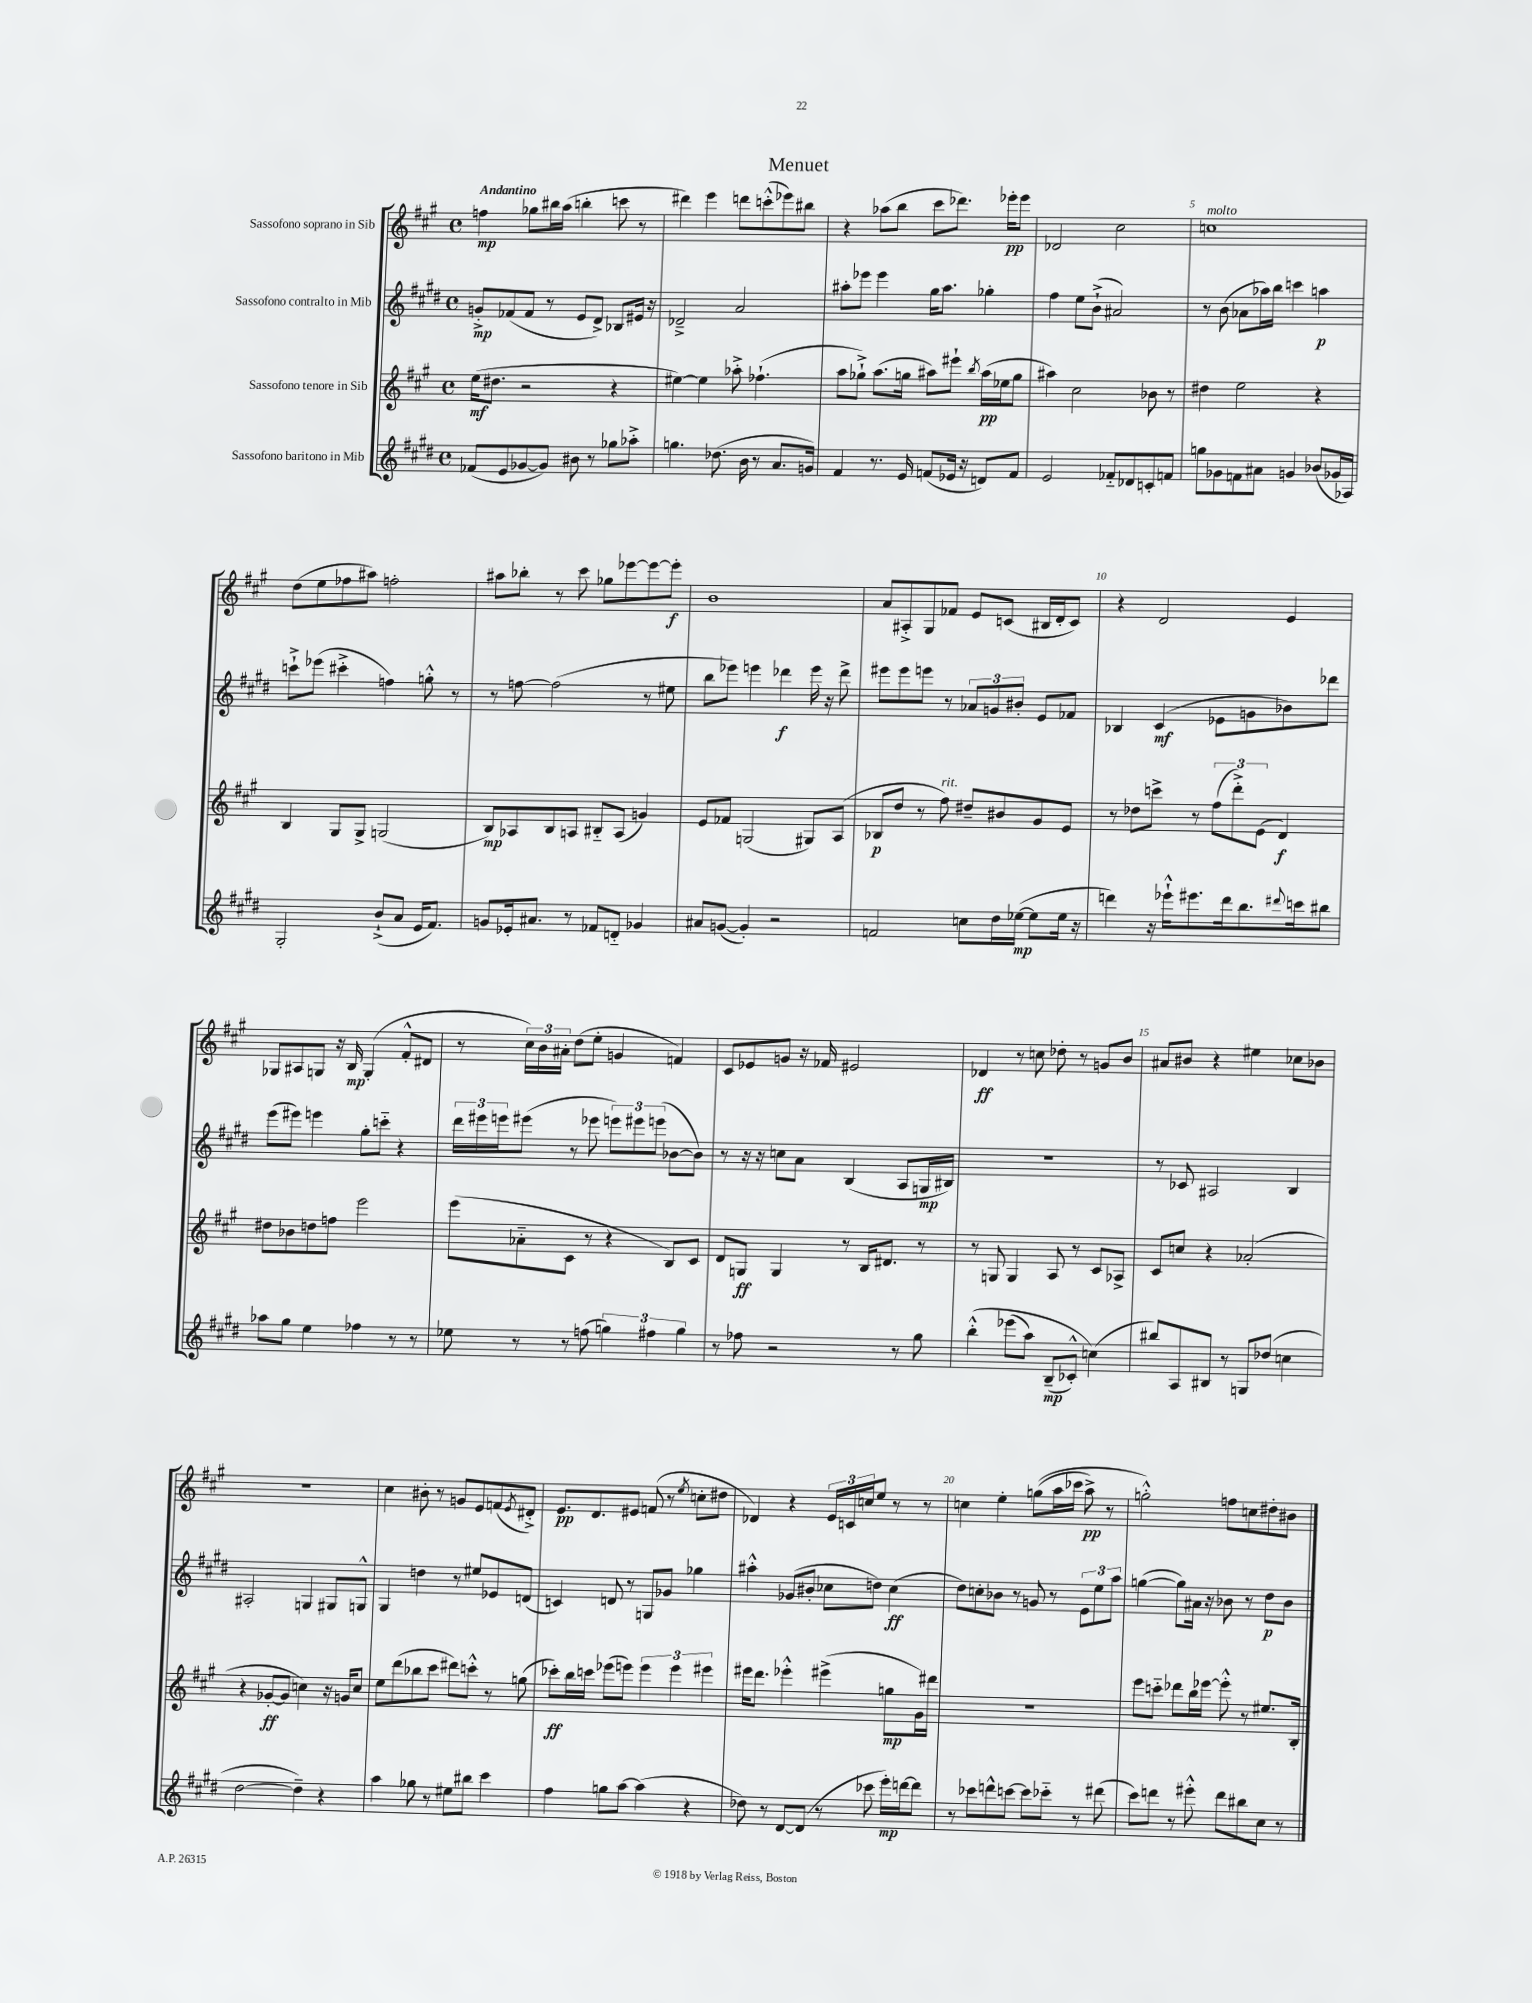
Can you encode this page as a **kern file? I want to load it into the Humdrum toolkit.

**kern	**dynam	**kern	**dynam	**kern	**dynam	**kern	**dynam
*part4	*part4	*part3	*part3	*part2	*part2	*part1	*part1
*staff4	*staff4	*staff3	*staff3	*staff2	*staff2	*staff1	*staff1
*I"Sassofono baritono in Mib	*	*I"Sassofono tenore in Sib	*	*I"Sassofono contralto in Mib	*	*I"Sassofono soprano in Sib	*
*clefG2	*	*clefG2	*	*clefG2	*	*clefG2	*
*k[f#c#g#d#]	*	*k[f#c#g#]	*	*k[f#c#g#d#]	*	*k[f#c#g#]	*
*M4/4	*	*M4/4	*	*M4/4	*	*M4/4	*
*met(c)	*	*met(c)	*	*met(c)	*	*met(c)	*
=1	=1	=1	=1	=1	=1	=1	=1
!	!	!	!	!	!	!LO:TX:a:B:t=Andantino	!
(8f-X/L	.	(16ee\KL	mf	8gn'^/L	mp	4ffn\	mp
.	.	8.dd#X\J	.	.	.	.	.
8e/	.	.	.	(8f-X/	.	.	.
[8g-X/	.	2r	.	8f-/J	.	8gg-X\L	.
8g-/J])	.	.	.	8r	.	16bb#X\L	.
.	.	.	.	.	.	(16aa\JJ	.
8b#X\	.	.	.	8e/L	.	4bbn'\	.
8r	.	.	.	8d#^/J)	.	.	.
8gg-X\L	.	4r	.	8B-X/L	.	8cccn\	.
8aa-X'^\J	.	.	.	16e#X/Jk	.	8r	.
.	.	.	.	16r	.	.	.
=2	=2	=2	=2	=2	=2	=2	=2
4.ggn\	.	[4ee#X\)	.	2d-X~^/	.	4ddd#X\)	.
.	.	4ee#\]	.	.	.	4eee\	.
(8.dd-X\	.	.	.	.	.	.	.
.	.	8aa-X'^\	.	2a/	.	8dddn\L	.
16b\	.	.	.	.	.	.	.
8r	.	(4.ff-X`\	.	.	.	(8cccn'^^\	.
8.a/L	.	.	.	.	.	8eee-X\)	.
.	.	.	.	.	.	8bb#X\J	.
16gn/Jk)	.	.	.	.	.	.	.
=3	=3	=3	=3	=3	=3	=3	=3
4f#/	.	8aa\L	.	8aa#X'\L	.	4r	.
.	.	8gg-X`^\J)	.	8eee-X\J	.	.	.
8.r	.	(8.aa\L	.	4eee-\	.	(8aa-X\L	.
.	.	.	.	.	.	8bb\J	.
16e/	.	16ggn\Jk	.	.	.	.	.
(8fn/L	.	8aa#X\L)	.	16gg#\KL	.	8ccc#\L	.
.	.	.	.	8.aa#\J	.	.	.
16e-X/Jk	.	8eee#X`\J	.	.	.	8.ddd-X\J)	.
16r	.	.	.	.	.	.	.
.	.	8qbb/	.	.	.	.	.
8dn/L)	.	(16aa#\LL	pp	4gg-X'\	.	.	.
.	.	16ee-X\J	.	.	.	16eee-X'\KL	pp
8f/J	.	8gg\J	.	.	.	8eee-\J	.
=4	=4	=4	=4	=4	=4	=4	=4
2e/	.	4aa#X\)	.	4ff#\	.	2d-X/	.
.	.	2cc#\	.	8ee\L	.	.	.
.	.	.	.	(8b`^\J	.	.	.
8f-X/L	.	.	.	2a#X/)	.	2cc#\	.
8d-X/	.	.	.	.	.	.	.
8cn'/	.	8b-X\	.	.	.	.	.
8fn/J	.	8r	.	.	.	.	.
=5	=5	=5	=5	=5	=5	=5	=5
!	!	!	!	!	!	!LO:TX:a:i:t=molto	!
8ggn\L	.	4dd#X\	.	8r	.	1ccn	.
8g-X\	.	.	.	(8b\	.	.	.
8fn\	.	2ee\	.	8a-X\L	.	.	.
8a#X\J	.	.	.	16aa-X\L)	.	.	.
.	.	.	.	16bb\JJ	.	.	.
4gn/	.	.	.	4cccn\	.	.	.
(8b-X/L	.	4r	.	4aan\	p	.	.
16g-X/L	.	.	.	.	.	.	.
16A-X/JJ)	.	.	.	.	.	.	.
!!LO:LB:g=z
=6	=6	=6	=6	=6	=6	=6	=6
2G#'/	.	4B/	.	8cccn`^\L	.	(8dd\L	.
.	.	.	.	(8eee-X\J	.	8ee\	.
.	.	8G#/L	.	4ccc#X'^\	.	8ff-X\	.
.	.	8G#^/J	.	.	.	8aa#X\J)	.
(8b`^/L	.	(2Gn/	.	4ffn\)	.	2ffn'\	.
8a/J	.	.	.	.	.	.	.
16e/KL	.	.	.	8ggn'^^\	.	.	.
8.f#/J)	.	.	.	.	.	.	.
.	.	.	.	8r	.	.	.
=7	=7	=7	=7	=7	=7	=7	=7
8gn/L	.	8B/L)	mp	8r	.	8aa#X\L	.
16e-X'/k	.	8A-X/	.	[8ffn\	.	8bb-X'\J	.
8.a#X/J	.	.	.	.	.	.	.
.	.	8B/	.	(2ff\]	.	8r	.
8r	.	8An/J	.	.	.	8ccc#\	.
8f-X/L	.	8B#X/L	.	.	.	8gg-X\L	.
8dn/J	.	(8A/J	.	.	.	[8eee-X\	.
4g-X/	.	4gn/)	.	8r	.	8eee-\_	.
.	.	.	.	8ee#X\	.	8eee-'\J]	f
=8	=8	=8	=8	=8	=8	=8	=8
8a#X/L	.	8e/L	.	8bb\L	.	1b	.
([8gn/J	.	8f-X/J	.	8eee-X\J)	.	.	.
4g'/])	.	(2Gn/	.	4eeen\	.	.	.
2r	.	.	.	4ddd-X\	f	.	.
.	.	8G#X/L)	.	16eee\	.	.	.
.	.	.	.	16r	.	.	.
.	.	(8A/J	.	8ddd-^\	.	.	.
=9	=9	=9	=9	=9	=9	=9	=9
2fn/	.	8B-X/L	p	8eee#X\L	.	8a/L	.
.	.	8dd/J	.	8eee#\	.	8A#X'^/	.
.	.	8r	.	8eeen\J	.	8G#/	.
!	!	!LO:TX:a:i:t=rit.	!	!	!	!	!
.	.	8ff#\)	.	8r	.	8f-X/J	.
8ccn\L	.	8dd#X~/L	.	12a-X/L	.	8e/L	.
.	.	.	.	12gn/	.	.	.
16dd#\L	.	8b#X/	.	.	.	(8cn/J	.
.	.	.	.	12b#X'/J	.	.	.
([16ee-X\JJ	mp	.	.	.	.	.	.
8ee-\L]	.	8g#/	.	8e/L	.	16B#X/LL	.
.	.	.	.	.	.	16d'/J	.
16ee-\Jk	.	8e/J	.	8f-X/J	.	8c/J)	.
16r	.	.	.	.	.	.	.
=10	=10	=10	=10	=10	=10	=10	=10
4dddn\)	.	8r	.	4B-X/	.	4r	.
.	.	8dd-X\L	.	.	.	.	.
16r	.	8cccn^\J	.	(4c#/	mf	2d/	.
16eee-X`^^\KL	.	.	.	.	.	.	.
8.eee#X\	.	8r	.	.	.	.	.
.	.	(12ff#\L	.	8e-X\L	.	.	.
16ddd\k	.	.	.	.	.	.	.
.	.	12ddd'^\)	.	.	.	.	.
8.bb\	.	.	.	8gn\	.	.	.
.	.	(12e\J	.	.	.	.	.
.	.	4d/)	f	8b-X\)	.	4e/	.
8qqddd#X/	.	.	.	.	.	.	.
16cccn\k	.	.	.	.	.	.	.
8bb#X\J	.	.	.	8ddd-X\J	.	.	.
!!LO:LB:g=z
=11	=11	=11	=11	=11	=11	=11	=11
8aa-X\L	.	8dd#X\L	.	(8eee\L	.	8G-X/L	.
8gg#\J	.	8b-X\	.	8eee#X\J)	.	8A#X/	.
4ee\	.	8ddn\	.	4eeen\	.	8Gn/J	.
.	.	8ffn\J	.	.	.	16r	.
.	.	.	.	.	.	16B/	mp
4ff-X\	.	2eee\	.	8gg#'\L	.	(4G'/	.
.	.	.	.	8cccn\J	.	.	.
8r	.	.	.	4r	.	8f#'^^/L	.
8r	.	.	.	.	.	8d#X/J	.
=12	=12	=12	=12	=12	=12	=12	=12
8ee-X\	.	(8eee\L	.	24ddd#\LL	.	8r	.
.	.	.	.	24eee#X\	.	.	.
.	.	.	.	24eeen\J	.	.	.
8r	.	8a-X\	.	(8eee#X\J	.	24cc#\LL)	.
.	.	.	.	.	.	24b\	.
.	.	.	.	.	.	24a#X'\JJ	.
8r	.	8c#\J	.	8r	.	(8dd\L	.
(8ffn\	.	8r	.	8eee-X\	.	8ee'\J	.
6ggn\)	.	4r	.	12eeen\L)	.	4gn/	.
.	.	.	.	12eee#X\	.	.	.
6ff#X\	.	.	.	(12eeen\J	.	.	.
.	.	8B/L)	.	[8b-X\L	.	4fn/)	.
6gg\	.	.	.	.	.	.	.
.	.	8c#/J	.	8b-\J])	.	.	.
=13	=13	=13	=13	=13	=13	=13	=13
8r	.	8d/L	.	8r	.	8c#/L	.
8ff-X\	.	8Gn/J	ff	16r	.	8e-X/	.
.	.	.	.	16r	.	.	.
2r	.	4G/	.	8ccn\L	.	8gn/J	.
.	.	.	.	8a\J	.	16r	.
.	.	.	.	.	.	16f-X/	.
.	.	8r	.	(4B/	.	2e#X/	.
.	.	16B/KL	.	.	.	.	.
.	.	8.d#X/J	.	.	.	.	.
8r	.	.	.	8A/L	.	.	.
8gg#\	.	8r	.	16Gn/L	mp	.	.
.	.	.	.	16B#X/JJ)	.	.	.
=14	=14	=14	=14	=14	=14	=14	=14
(4bb'^^\	.	8r	.	1r	.	4d-X/	ff
.	.	8Gn/	.	.	.	.	.
(8eee-X\L	.	4G/	.	.	.	8r	.
8aa\J)	.	.	.	.	.	8ccn\	.
(8B~/L	mp	8A/	.	.	.	8dd-X'\	.
8c-X'^^/J)	.	8r	.	.	.	8r	.
(4ccn\)	.	8c#/L	.	.	.	8gn/L	.
.	.	8A-X^/J	.	.	.	8b/J	.
=15	=15	=15	=15	=15	=15	=15	=15
8bb#X/L)	.	8c#/L	.	8r	.	8a#X/L	.
8A/	.	8ccn/J	.	8c-X/	.	8b#X/J	.
8B#X/J	.	4r	.	2A#X/	.	4r	.
8r	.	.	.	.	.	.	.
8Gn/L	.	(2a-X'/	.	.	.	4ee#X\	.
(8dd-X/J	.	.	.	.	.	.	.
4ccn\	.	.	.	4B/	.	8cc-X\L	.
.	.	.	.	.	.	8b-X\J	.
!!LO:LB:g=z
=16	=16	=16	=16	=16	=16	=16	=16
[2dd#\	.	4r	.	2A#X'/	.	1r	.
.	.	[8g-X'/L	ff	.	.	.	.
.	.	8g-/J]	.	.	.	.	.
4dd#~\])	.	4ccn\)	.	4Gn/	.	.	.
4r	.	16r	.	8G#X/L	.	.	.
.	.	16gn/KL	.	.	.	.	.
.	.	8cc/J	.	8Gn^^/J	.	.	.
=17	=17	=17	=17	=17	=17	=17	=17
4aa\	.	8ee\L	.	4G#/	.	4cc#\	.
.	.	(8ddd\	.	.	.	.	.
8gg-X\	.	8bb-X\	.	4ddn\	.	8b#X'\	.
8r	.	8ccc#\J	.	.	.	8r	.
8ee#X\L	.	8ddd#X\L)	.	8r	.	8gn/L	.
8bb#X\J	.	8cccn'^^\J	.	8ee#X/L	.	8e/	.
4ccc#\	.	8r	.	8e-X/	.	(8fn/	.
.	.	.	.	.	.	8qe/	.
.	.	(8ggn\	.	(8dn/J	.	8d#X'^/J)	.
=18	=18	=18	=18	=18	=18	=18	=18
4ff#\	.	8ccc-X'\L)	ff	4cn/)	.	8.e/L	pp
.	.	16bb\L	.	.	.	.	.
.	.	16cccn\JJ	.	.	.	8.d/	.
8ggn\L	.	(8eee-X\L	.	8dn/	.	.	.
[8aa\J	.	8eeen\J)	.	8r	.	8e#X/J	.
(4aa\]	.	6eee\	.	8Gn/L	.	(8fn/	.
.	.	.	.	8g-X/J	.	8r	.
.	.	6eee\	.	.	.	.	.
.	.	.	.	.	.	8qee/	.
4r	.	.	.	4gg-X\	.	8ccn'\L	.
.	.	6eee#X\	.	.	.	.	.
.	.	.	.	.	.	8dd#X\J	.
=19	=19	=19	=19	=19	=19	=19	=19
8dd-X\)	.	16eee#X\KL	.	4aa#X'^^\	.	4d-X/)	.
.	.	8.ddd\J	.	.	.	.	.
8r	.	.	.	.	.	.	.
[8d#/L	.	4eee-X'^^\	.	(8g-X/L	.	4r	.
(8d#/J]	.	.	.	8b#X'/J	.	.	.
8r	.	(4eee#X^\	.	8cc-X\L	.	24e/LL	.
.	.	.	.	.	.	24cn/	.
.	.	.	.	.	.	24ccn/J	.
8ccc-X\	.	.	.	8ddn\J)	.	8ee/J	.
16eee'\LL)	mp	8ggn\L	mp	(4cc-\	ff	8r	.
[16dddn\J	.	.	.	.	.	.	.
8ddd\J]	.	16g#\L)	.	.	.	8r	.
.	.	16ddd#X\JJ	.	.	.	.	.
=20	=20	=20	=20	=20	=20	=20	=20
8r	.	1r	.	8dd#\L)	.	4ccn\	.
8ccc-X\L	.	.	.	8ccn'\	.	.	.
8dddn^^\	.	.	.	8b-X\J	.	4ee'\	.
[8cccn\J	.	.	.	8r	.	.	.
8ccc\L]	.	.	.	8gn/	.	((8ggn\L	.
8ccc-X\J	.	.	.	8r	.	16aa\L	.
.	.	.	.	.	.	16ccc-X\JJ	.
8r	.	.	.	12e\L	.	8aa^\)	pp
.	.	.	.	12ee\	.	.	.
(8ddd#X\	.	.	.	.	.	8r	.
.	.	.	.	12aa\J	.	.	.
=21	=21	=21	=21	=21	=21	=21	=21
8ccc#\L)	.	8eee\L	.	([4ggn\	.	2ggn'^^\)	.
8dddn\J	.	8cccn\J	.	.	.	.	.
8r	.	8ddd-X\L	.	8gg\L])	.	.	.
8eee#X'^^\	.	16bb\L	.	16a#X\Jk	.	.	.
.	.	[16eee-X\JJ	.	16r	.	.	.
8ddd\L	.	8eee-'^^\]	.	8b-X\	.	8ffn\L	.
8bb#X\	.	8r	.	8r	.	8ccn\	.
8cc#\J	.	8.ee#X/L	.	8dd#\L	p	8dd#X'\	.
8r	.	.	.	8b-\J	.	8b#X\J	.
.	.	16B'/Jk	.	.	.	.	.
==	==	==	==	==	==	==	==
*-	*-	*-	*-	*-	*-	*-	*-
